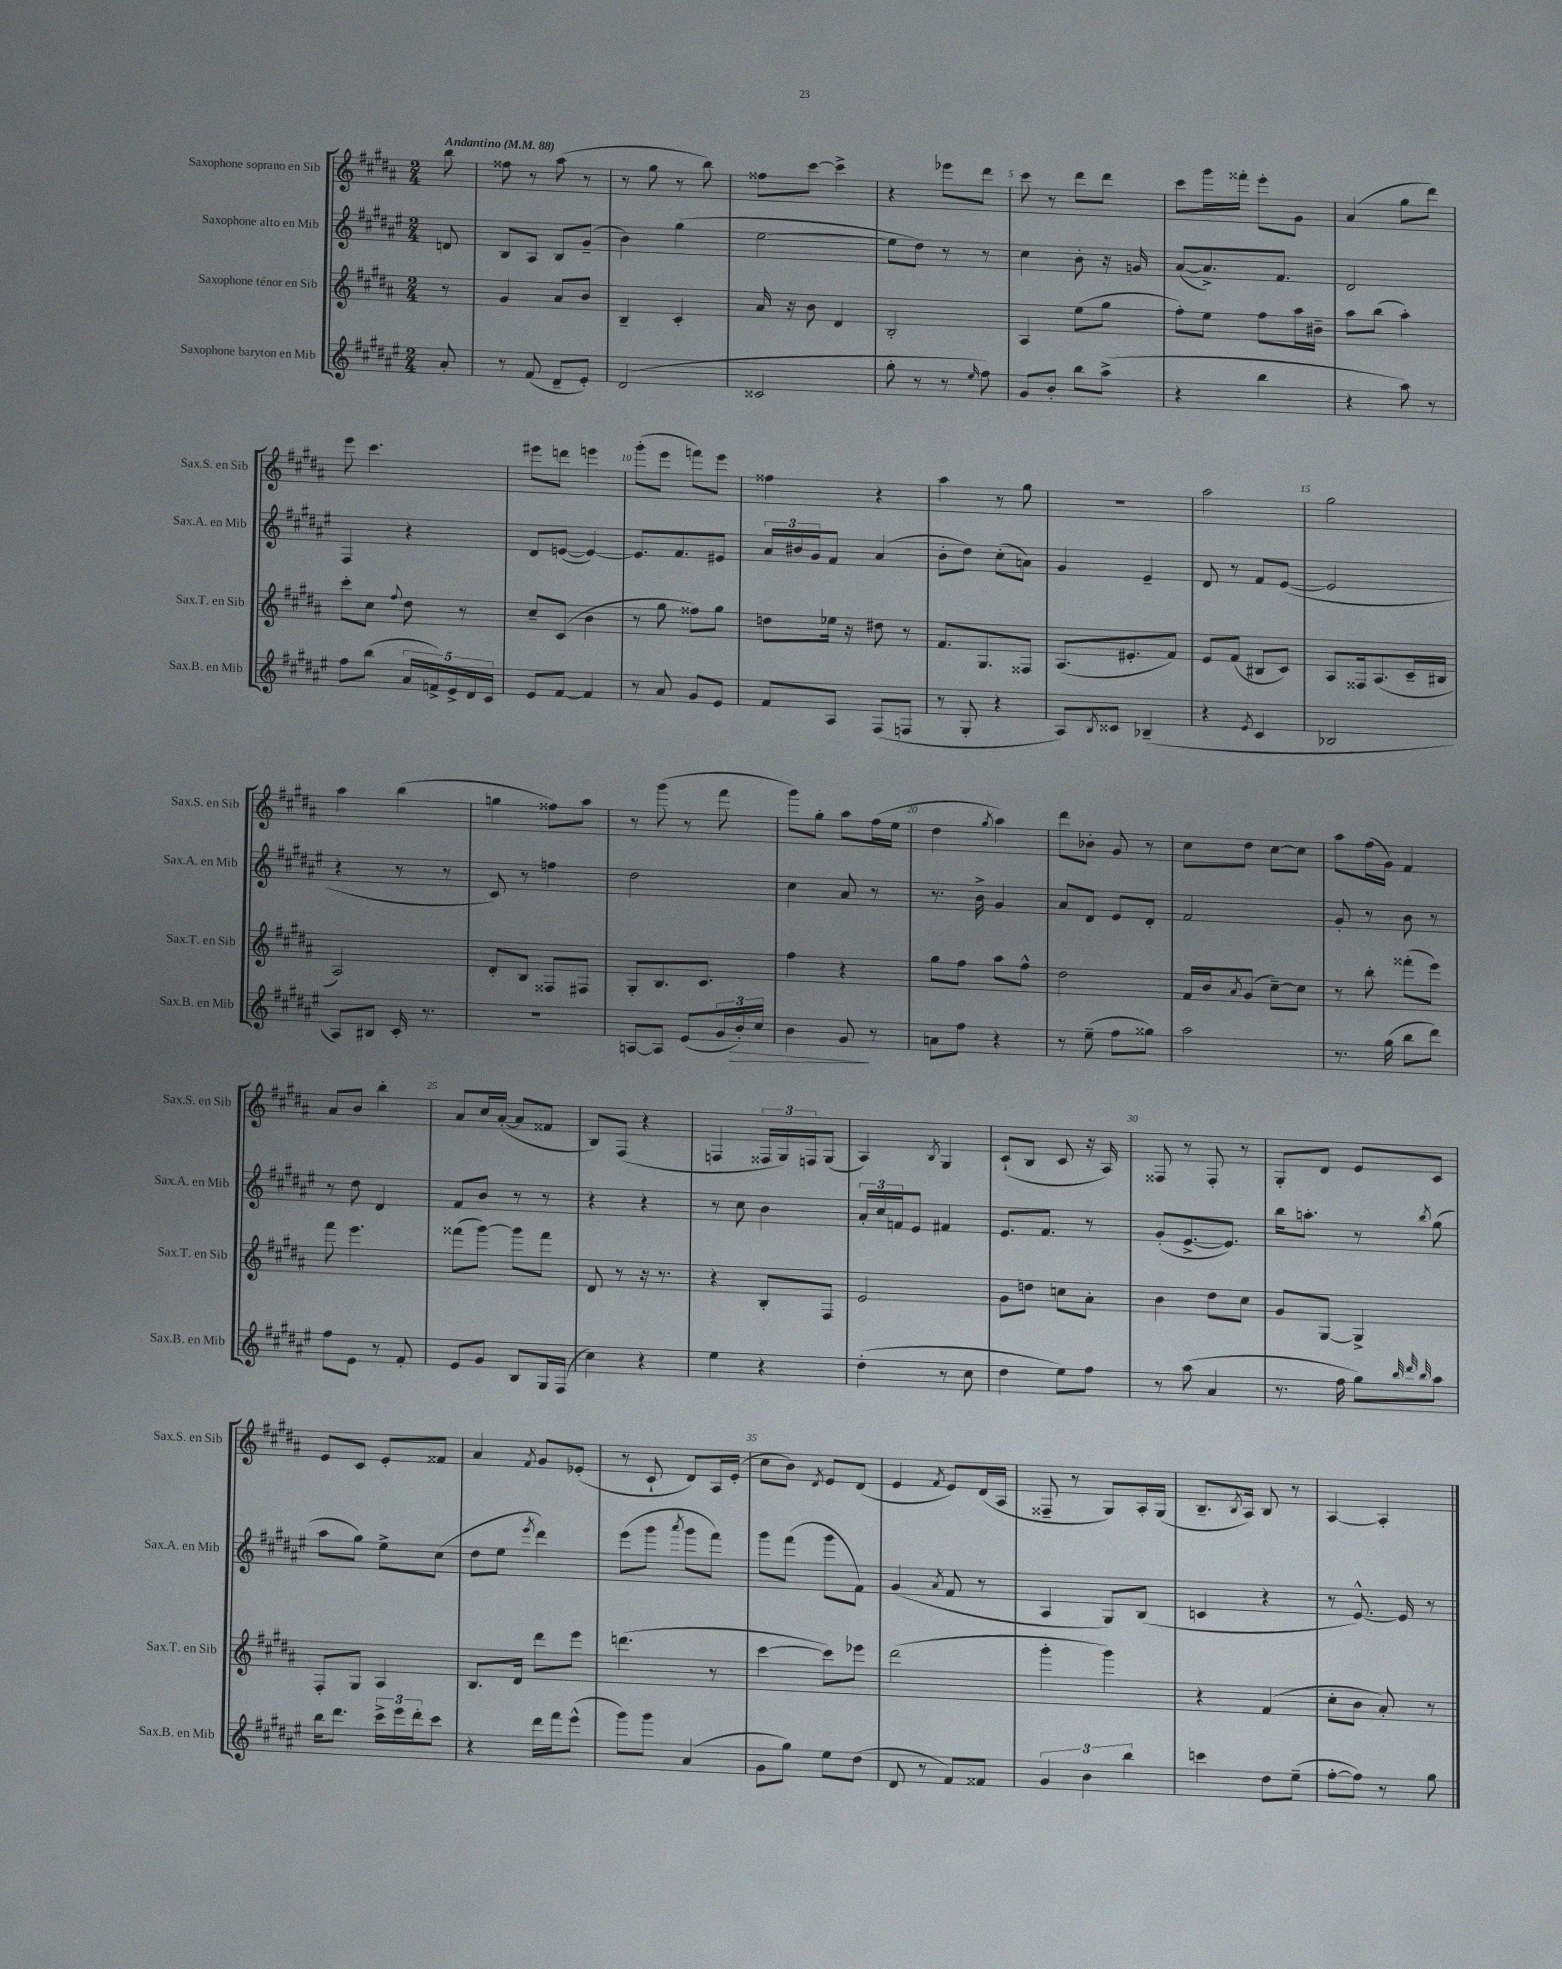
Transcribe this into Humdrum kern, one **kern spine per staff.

**kern	**dynam	**kern	**kern	**kern
*part4	*part4	*part3	*part2	*part1
*staff4	*staff4	*staff3	*staff2	*staff1
*I"Saxophone baryton en Mib	*	*I"Saxophone ténor en Sib	*I"Saxophone alto en Mib	*I"Saxophone soprano en Sib
*I'Sax.B. en Mib	*	*I'Sax.T. en Sib	*I'Sax.A. en Mib	*I'Sax.S. en Sib
*clefG2	*	*clefG2	*clefG2	*clefG2
*k[f#c#g#d#a#e#]	*	*k[f#c#g#d#a#]	*k[f#c#g#d#a#e#]	*k[f#c#g#d#a#]
*M2/4	*	*M2/4	*M2/4	*M2/4
*MM88	*	*MM88	*MM88	*MM88
=	=	=	=	=
!	!	!	!	!LO:TX:a:B:t=Andantino
8a#'/	.	8r	8dn/	8bb\
=1	=1	=1	=1	=1
8r	.	4g#/	8B/L	8ff##X\
(8f#/	.	.	8A#/J	8r
8d#~/L	.	8a#/L	8B/L	(8aa#\
8e#'/J)	.	8b/J	(8g#~/J	8r
=2	=2	=2	=2	=2
(2d#/	.	4B~/	4b\)	8r
.	.	.	.	8gg#\
.	.	4c#'/	(4gg#\	8r
.	.	.	.	8bb\)
=3	=3	=3	=3	=3
2c##X/	.	16a#/	[2ee#\	8ff##X\L
.	.	16r	.	.
.	.	8b\	.	[8ccc#\J
.	.	4d#/	.	4ccc#^\]
=4	=4	=4	=4	=4
8gg#'\	.	2B'/	8ee#\L]	4r
8r	.	.	8dd#\J)	.
8r	.	.	8r	8eee-X\L
16qqee#/	.	.	.	.
8ff#\)	.	.	8r	8ddd#\J
=5	=5	=5	=5	=5
8g#/L	.	4A#/	4cc#\	8ccc#\
8b'/J	.	.	.	8r
8bb\L	.	(8ee\L	8b'\	8ddd#\L
(8aa#^\J	.	8gg#\J	16r	8ddd#\J
.	.	.	16gn/	.
=6	=6	=6	=6	=6
4r	.	8ff#'\L)	([8a#/L	8ccc#\L
.	.	8ee\J	8.a#^/])	16ggg#\L
.	.	.	.	16fff##X'\JJ
4bb\	.	8ff#\L	.	8eee'\L
.	.	.	8.f#/J	.
.	.	16aa#\L	.	8g#\J
.	.	16b#X~\JJ	.	.
=7	=7	=7	=7	=7
4r	.	8aa#\L	2d#/	(4a#/
.	.	(8bb\J	.	.
8aa#\)	.	4aa#'\)	.	8gg#\L
8r	.	.	.	8ddd#\J)
!!LO:LB:g=z
=8	=8	=8	=8	=8
8ff#\L	.	8ccc#'\L	4F#/	8eee\
(8bb\J	.	8cc#\J	.	4.ccc#\
.	.	8qqff#/	.	.
20a#/LL	.	8dd#\	4r	.
20fn^/)	.	.	.	.
20e#^/	.	.	.	.
.	.	8r	.	.
20d#/	.	.	.	.
20c#/JJ	.	.	.	.
=9	=9	=9	=9	=9
8e#/L	.	8cc#~/L	8d#/L	8eee#X\L
[8f#/J	.	(8c#/J	([8en/J	8dddn\J
4f#/]	.	4b\	4e/_)	4eeen\
=10	=10	=10	=10	=10
8r	.	8r	8.e/L]	(8ggg#'\L
8a#/	.	8gg#\	.	8eee\J
.	.	.	8.f#/	.
8g#/L	.	8ff##X\L)	.	8fffn\L)
8e#/J	.	8gg#\J	8e#X/J	8eee\J
=11	=11	=11	=11	=11
8f#/L	.	8ddn\L	24a#/LL	4ff##X\
.	.	.	24b#X/	.
.	.	.	24g#/J	.
8A#/J	.	16ee-X\Jk	8f#/J	.
.	.	16r	.	.
(8F#/L	.	8dd#X\	(4a#/	4r
8Fn/J	.	8r	.	.
=12	=12	=12	=12	=12
8r	.	8.f#/L	8b'\L	4aa#\
8G#'/	.	.	8dd#\J)	.
.	.	8.G#/	.	.
4r	.	.	(8cc#'\L	8r
.	.	8F##X/J	8an\J)	8gg#\
=13	=13	=13	=13	=13
8A#/L)	.	(8.A#/L	4g#/	2r
8qB/	.	.	.	.
8c##X/J	.	.	.	.
.	.	8.e#X'/	.	.
(4B-X~/	.	.	4e#~/	.
.	.	8f#/J)	.	.
=14	=14	=14	=14	=14
4r	.	8e/L	8d#/	2aa#\
.	.	(8f#/J	8r	.
8qe#/	.	.	.	.
4c#/	.	8B#X/L	8f#/L	.
.	.	8c#/J)	([8e#/J	.
=15	=15	=15	=15	=15
2B-X/	.	8A#/L	2e#/]	2gg#\
.	.	16F##X/k	.	.
.	.	(8.A#/	.	.
.	.	16c#~/L	.	.
.	.	16B#X/JJ	.	.
!!LO:LB:g=z
=16	=16	=16	=16	=16
8A#/L)	.	2A#/)	4r	4aa#\
8B#X/J	.	.	.	.
16c#'/	.	.	8r	(4bb\
8.r	.	.	.	.
.	.	.	8r	.
=17	=17	=17	=17	=17
2r	.	8d#'/L	8c#/)	4ggn\
.	.	8B/J	8r	.
.	.	8F##X/L	4ffn\	8ff##X\L)
.	.	8F#X/J	.	8aa#\J
=18	=18	=18	=18	=18
[8An/L	.	8G#'/L	2dd#\	8r
8A/J]	.	8.B/	.	(8ggg#\
(8e#/L	.	.	.	8r
.	.	8.c#/J	.	.
24g#/L	.	.	.	8fff#\
!	!LO:HP:b	!	!	!
24b'/)	>	.	.	.
24cc#/JJ	.	.	.	.
=19	=19	=19	=19	=19
4b\	.	4ff#\	4cc#\	8ggg#\L)
.	.	.	.	8gg#'\J
8g#/	.	4r	8a#/	8aa#\L
8r	]	.	8r	(16ff#\L
.	.	.	.	16ee\JJ
=20	=20	=20	=20	=20
8an\L	.	8gg#\L	8.r	4dd#\
8ff#\J	.	8ff#\J	.	.
.	.	.	16b^\	.
.	.	.	.	8qgg#/
4r	.	8aa#\L	4g#/	4aa#\)
.	.	8ff#^^\J	.	.
=21	=21	=21	=21	=21
8r	.	2dd#\	8a#/L	8ddd#\L
(8ee#~\	.	.	8d#/J	8b-X'\J
8ff#\L	.	.	8e#/L	8g#/
8gg##X\J)	.	.	8d#'/J	8r
=22	=22	=22	=22	=22
2aa#\	.	16f#/LL	2f#/	8cc#\L
.	.	16b/J	.	.
.	.	8qa#/	.	.
.	.	(8g#/J	.	8dd#\J
.	.	[8cc#~\L)	.	[8cc#\L
.	.	8cc#\J]	.	8cc#\J]
=23	=23	=23	=23	=23
8.r	.	8r	8g#'/	8aa#\L
.	.	8bb'\	8r	(16ff#\L
(16gg#\	.	.	.	16g#\JJ)
8bb\L	.	(8fff##X'\L	8b\	4f#/
8ddd#\J)	.	8eee\J)	8r	.
!!LO:LB:g=z
=24	=24	=24	=24	=24
8ff#\L	.	8fff#\	8r	8a#/L
8e#\J	.	4.eee\	8dd#\	8b/J
8r	.	.	4d#/	4bb'\
8f#'/	.	.	.	.
=25	=25	=25	=25	=25
8e#/L	.	(8fff##X\L	8f#/L	8a#/L
8g#/J	.	[8ggg#\J)	8b/J	16cc#/L
.	.	.	.	([16a#'/JJ
8B/L	.	8ggg#\L]	8r	8a#/L]
16G#/L	.	8fff##\J	8r	8f##X/J
(16F#/JJ	.	.	.	.
=26	=26	=26	=26	=26
4cc#\)	.	8d#/	4r	8B/L)
.	.	8r	.	(8F#/J
4r	.	16r	4r	4r
.	.	8.r	.	.
=27	=27	=27	=27	=27
4ee#\	.	4r	8r	4Fn/
.	.	.	8cc#\	.
4r	.	8B'/L	4b\	24F##X/LL
.	.	.	.	24G#/)
.	.	.	.	24Fn/J
.	.	8F#/J	.	(8G#/J
=28	=28	=28	=28	=28
(4dd#'\	.	2e/	24a#'/LL	4A#/)
.	.	.	24cc#/	.
.	.	.	24fn/J	.
.	.	.	8e#/J	.
.	.	.	.	8qB/
8r	.	.	4f#X/	4G#/
8cc#\	.	.	.	.
=29	=29	=29	=29	=29
4dd#\	.	8g#\L	8.e#/L	(8c#`/L
.	.	8ddn\J	.	8B/J
.	.	.	8.f#/J	.
8ee#\L)	.	8ccn\L	.	8c#/
8ff#\J	.	8a#'\J	8r	16r
.	.	.	.	16A#/)
=30	=30	=30	=30	=30
8r	.	4b\	(8g#'/L	8F##X/
(8aa#\	.	.	[8.e#^/	8r
4a#/	.	8dd#\L	.	8F##'/
.	.	.	8.e#/J])	.
.	.	8cc#\J	.	8r
=31	=31	=31	=31	=31
8.r	.	8g#/L	16bb\KL	8G#'/L
.	.	.	8.aan'\J	.
.	.	[8G#/J	.	8d#/J
16ff#\	.	.	.	.
8gg#\L)	.	4G#^/]	8r	8e/L
32qqbb/	.	.	.	.
32qqddd#/	.	.	.	.
32qqbb/	.	.	8qbb/	.
8aa#\J	.	.	(8gg#\	8c#/J
!!LO:LB:g=z
=32	=32	=32	=32	=32
16bb\KL	.	8F#'/L	8aa#\L	8e/L
8.ddd#\J	.	.	.	.
.	.	8G#/J	8gg#\J)	8c#/J
24ccc#^\LL	.	4A#/	8ee#^\L	8e'/L
24eee#\	.	.	.	.
24ddd#'\J	.	.	.	.
8ccc#\J	.	.	(8cc#\J	8f##X/J
=33	=33	=33	=33	=33
4r	.	8.B/L	8dd#\L	4a#/
.	.	.	8ee#\J	.
.	.	16d#/Jk	.	.
.	.	.	8qeee#/	8qf#/
16ddd#\LL	.	8ddd#\L	4ddd#\)	8g#/L
16fff#\J	.	.	.	.
(8eee#^^\J	.	8eee\J	.	(8e-X'/J
=34	=34	=34	=34	=34
8ggg#\L)	.	(4.dddn\	(8eee#\L	8r
8ggg#\J	.	.	8ggg#\J	8c#`/
.	.	.	8qaaa#/	.
(4a#/	.	.	8ggg#\L	8d#/L)
.	.	8r	8fff#\J)	16A#/L
.	.	.	.	(16e'/JJ
=35	=35	=35	=35	=35
8g#\L	.	[4ccc#\	8ggg#\L	8cc#\L
8gg#\J)	.	.	(8fff#\J	8b\J)
.	.	.	.	8qd#/
8ee#\L	.	8ccc#\L])	8ggg#\L	8e/L
(8dd#\J	.	8eee-X\J	8f#\J)	(8d#/J
=36	=36	=36	=36	=36
8d#/	.	(2ddd#\	(4g#/	4e/
8r	.	.	.	.
.	.	.	8qa#/	8qf#/
8f#/L)	.	.	8f#/	8e/L)
8f##X/J	.	.	8r	(16d#/L
.	.	.	.	16A#/JJ
=37	=37	=37	=37	=37
6g#/	.	4ggg#'\	4A#/	8F##X~/
.	.	.	.	8r
6b\	.	.	.	.
.	.	4ggg#\)	8G#/L)	8G#/L)
6bb\	.	.	.	.
.	.	.	(8B/J	16A#'/L
.	.	.	.	(16G#/JJ
=38	=38	=38	=38	=38
4cccn\	.	4r	4cn/	8.B~/L
.	.	.	.	8qB/
.	.	.	.	16A#/Jk)
8dd#\L	.	(4f#/	4r	8B/
(8ee#~\J	.	.	.	8r
=39	=39	=39	=39	=39
[8ff#'\L	.	8cc#'\L	8r	[4A#/
8ff#\J])	.	8b\J	[8.e#^^/)	.
8r	.	8a#'/)	.	4A#'/]
.	.	.	16e#/]	.
8gg#\	.	8r	8r	.
==	==	==	==	==
*-	*-	*-	*-	*-
